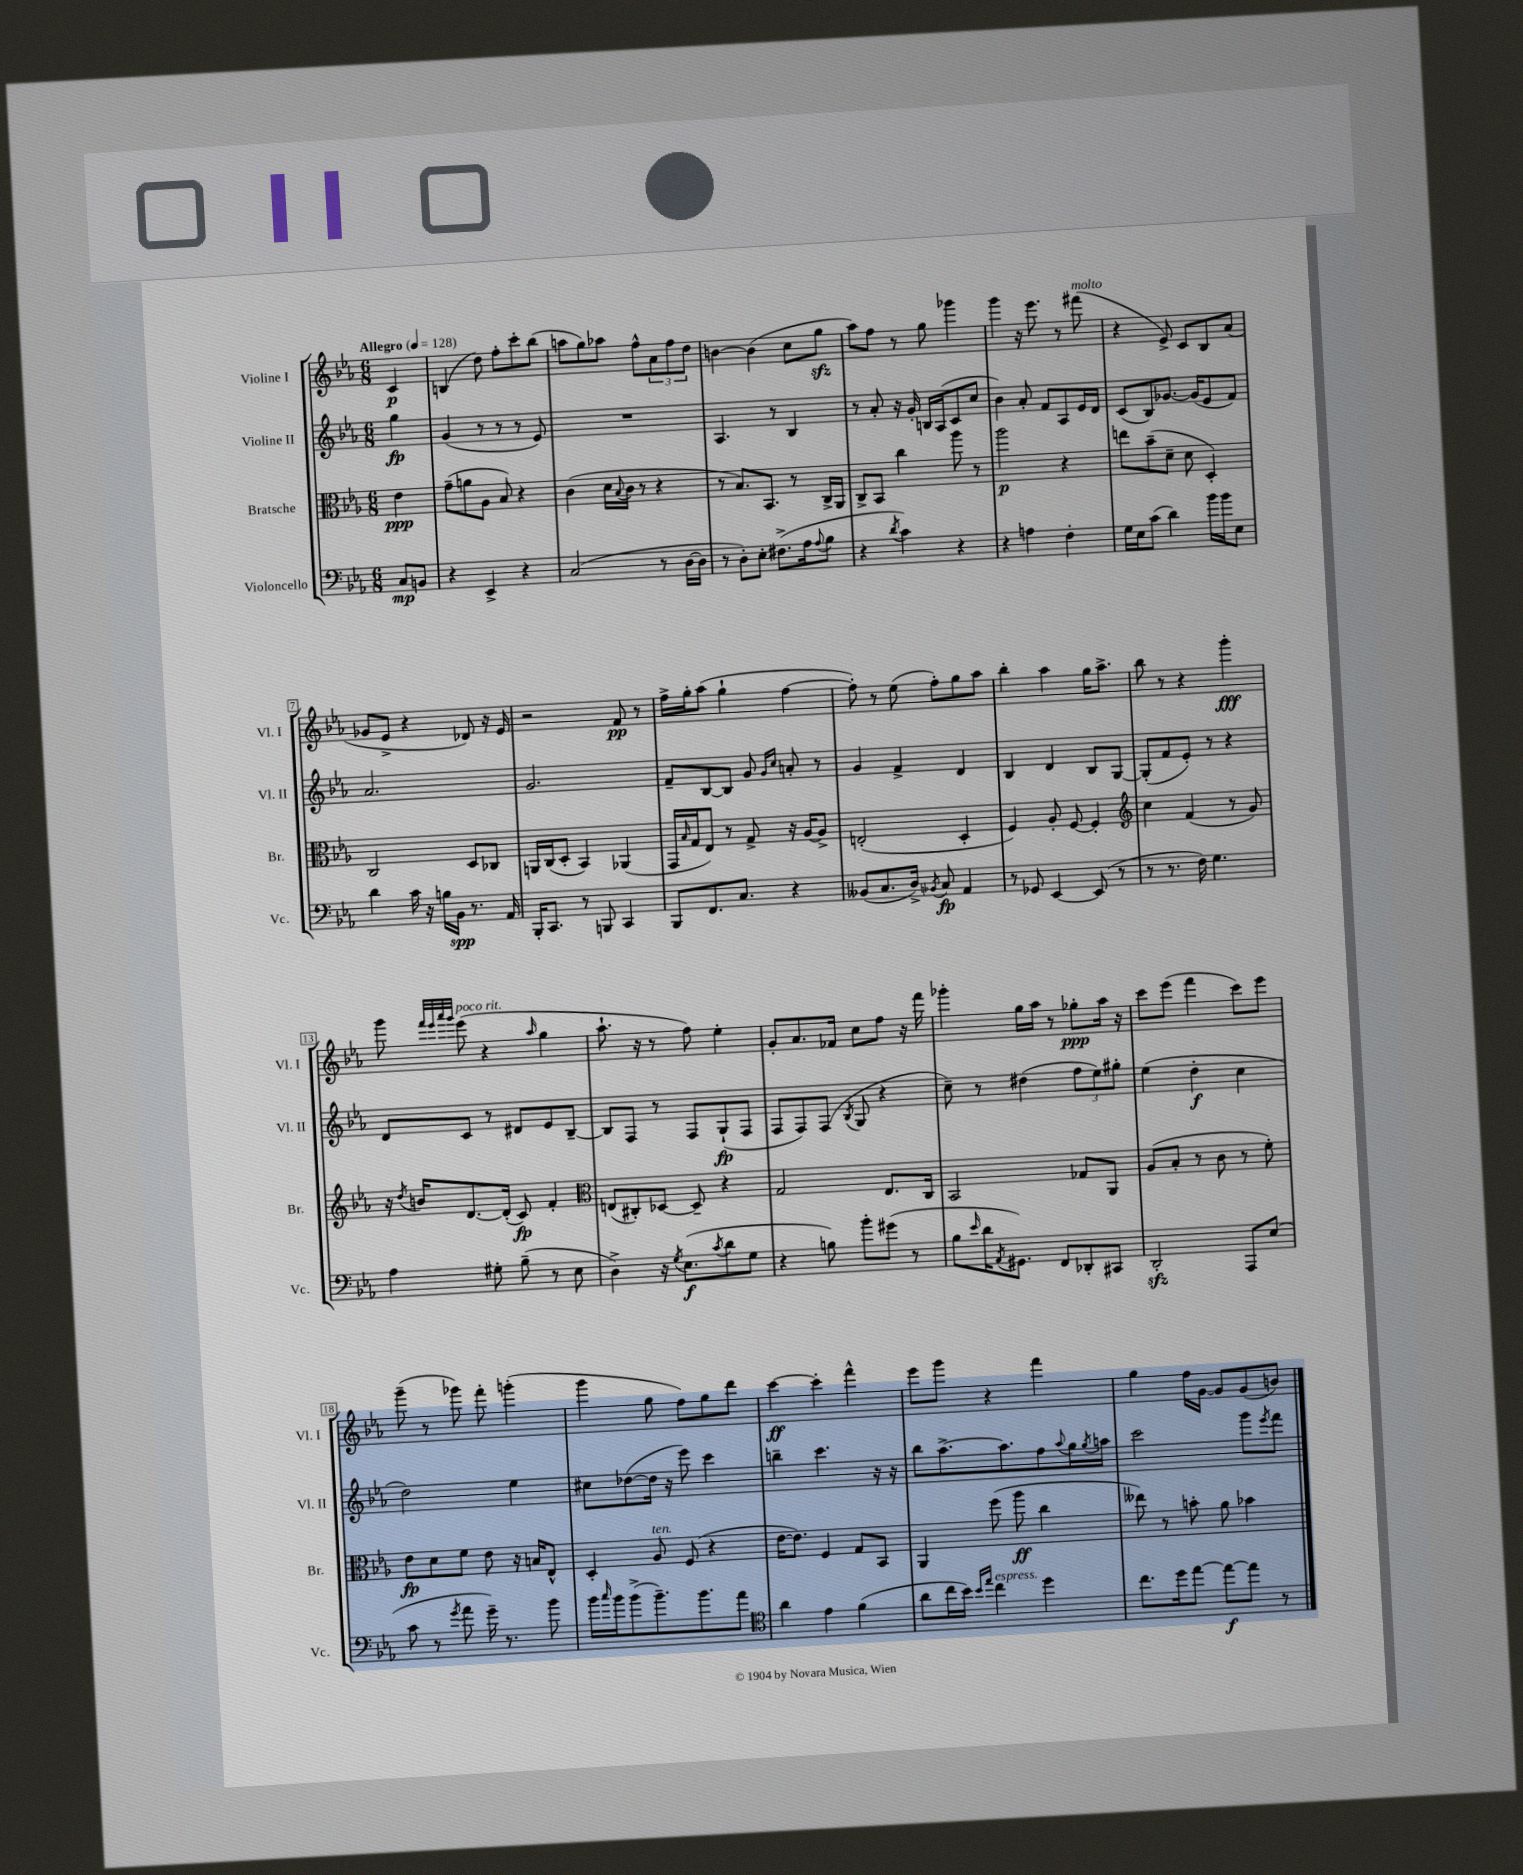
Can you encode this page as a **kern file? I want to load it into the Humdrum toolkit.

**kern	**kern	**kern	**kern
*staff4	*staff3	*staff2	*staff1
*clefF4	*clefC3	*clefG2	*clefG2
*k[b-e-a-]	*k[b-e-a-]	*k[b-e-a-]	*k[b-e-a-]
*M6/8	*M6/8	*M6/8	*M6/8
*MM128	*MM128	*MM128	*MM128
8C	4e-	4gg	4c
8BB	.	.	.
=	=	=	=
4r	(8g~	(4g	(4B
.	8a	.	.
4EE-^	8A-	8r	8dd)
.	8B-)	8r	8ff'
4r	4r	8r	8ccc'
.	.	8e-)	(8bb-
=	=	=	=
(2C	(4c	2.r	8aa
.	.	.	8gg)
.	16d	.	8aa-
.	8qqB-	.	.
.	16c	.	.
.	8r	.	8ff^^
8r	4r	.	12a-
.	.	.	12ff
[16D	.	.	.
.	.	.	12dd
16D]	.	.	.
=	=	=	=
8r	8r	4.A-	[4b
8D')	8.B-)	.	.
8E-'	.	.	(4b]
.	8.BB-	.	.
(8.F#^	.	8r	.
.	8r	4B-	8cc
16A-	.	.	.
8qqA-	.	.	.
8B-	16C^	.	8gg
.	16AA-	.	.
=	=	=	=
4r	8C^	8r	8aa-)
.	8BB-	8a-'	8ff
8qd	.	.	.
4c)	4cc	16r	8r
.	.	16g'	.
.	.	16B	8gg
.	.	(16A-	.
4r	8aa-	8c	4ggg-
.	8r	8cc	.
=	=	=	=
4r	2aa-	4b-)	4ggg
4A	.	8a-'	16r
.	.	.	8.eee-
.	.	8f	.
4F'	4r	8A-	8r
.	.	16e-	(8fff#
.	.	16d	.
=	=	=	=
16G	8ee	(8c	4r
16E-	.	.	.
(8c	(8b-~	8B-)	.
4d)	8d~	[8.g-	8e-^)
.	8d	.	8c
.	.	(16g-]	.
16b-	4D')	8e-	8B-
16b-	.	.	.
8E-	.	8f)	(8a-
=	=	=	=
4d	2C	2.a-	8g-
.	.	.	8e-^
16c	.	.	4r
16r	.	.	.
16B	.	.	.
16BB-	.	.	.
8.r	8D	.	8d-)
.	8C-	.	16r
16AA-	.	.	16e-
=	=	=	=
16BBB-'	16AA	2.g	2r
8.CC	(16C	.	.
.	8D'	.	.
8r	4BB-)	.	.
8BBB	.	.	.
4CC	(4AA-	.	8f
.	.	.	8r
=	=	=	=
8BBB-	16GG	8f~	16ff^
.	16qqB-	.	.
.	16G	.	16gg'
8.FF	8E-)	[8B-	(8aa-
.	8r	8B-]	4gg`
8.C	.	.	.
.	8G^	8g	.
.	.	16qqg	.
.	.	16qqcc	.
4r	16r	8a'	[4ff
.	[16A-	.	.
.	8A-^]	8r	.
=	=	=	=
(8BB--	(2E'	4g	8ff'])
8.C	.	.	8r
.	.	4f^	(8ee-
16D^)	.	.	.
8qBB-	.	.	.
8C	.	.	8ff')
4AA-	4D'	4d	8gg
.	.	.	8aa-
=	=	=	=
8r	4F)	4B-	4bb-'
8GG-	.	.	.
[4EE-	8A-'	4d	4aa-
.	[8F	.	.
(8EE-]	4F']	8B-	16gg
.	.	.	8.aa-^
8r	.	[8G	.
=	=	=	=
*	*clefG2	*	*
8r	4cc	(8G']	8bb-
8.r	.	8f	8r
.	(4f	8e-')	4r
16F)	.	.	.
4.G	.	8r	.
.	8r	4r	4ggg'
.	8g)	.	.
=	=	=	=
4A-	16r	8d	8ggg
.	8qdd	.	.
.	16b	.	.
.	.	.	32qqfff
.	.	.	32qqeee-
.	.	.	32qqaaa-
.	.	.	32qqggg
.	[8.d	8c	(8eee-
8G#'	.	8r	4r
.	(16d']	.	.
(8B-~	8c)	8d#	.
.	.	.	16qqaa-
8r	4f'	8e-	4gg
8E-	.	[8B-~	.
=	=	=	=
*	*clefC3	*	*
4D^)	(8E	8B-]	8.aa-`
.	8C#')	8F	.
.	.	.	16r
16r	[8D-	8r	8r
8qG	.	.	.
(8.E-	.	.	.
.	8D-~]	8F	8ff)
8qc	.	.	.
8d	4r	(8G`	4ee-'
8G	.	8F	.
=	=	=	=
4r	2G	8F	8g'
.	.	8F)	8.a-
8B)	.	(8F	.
.	.	.	16f-
.	.	8qB-	.
8b-'	.	8G	8cc
(8g#	8.E-	4r	8ff
8r	.	.	16r
.	16C	.	16fff
=	=	=	=
8B-	2BB-	8cc~)	4ggg-'
16qqe-	.	.	.
16d	.	8r	.
8qAA-	.	.	.
8.GG#)	.	.	.
.	.	(4dd#	16gg
.	.	.	16aa-
8FF	.	.	8r
8DD-'	8G-	12ff	8gg-'
.	.	12ee-)	.
8CC#	8AA-	.	16aa-
.	.	12gg#'	.
.	.	.	16r
=	=	=	=
2DD'	(8A-	(4ee-	8ccc
.	8B-'	.	(8eee-
.	8r	4dd'	4fff
.	8c	.	.
8AAA-	8r	4cc	8ccc)
(8E-	8f')	.	8eee-
=	=	=	=
8c	8e-	2dd)	(8ggg~
8r	8d	.	8r
8qg	.	.	.
8a-	8f	.	8ggg-)
16g~)	8e-	.	8fff'
8.r	.	.	.
.	16r	4ee-	(4ggg'
.	16B	.	.
8b-	8E-^^	.	.
=	=	=	=
16b-	4D'	8cc#	4ggg
16qqcc	.	.	.
16b-	.	.	.
(8b-^	.	([8dd-	.
8.b-~)	8A-	16dd-]	8gg
.	.	16r	.
.	(8F	8eee-)	8ff)
8.b-	.	.	.
.	4r	4ccc	8gg
8a-	.	.	8ddd
=	=	=	=
*clefC4	*	*	*
4a-	[16e-	4bb~	[4ccc
.	8.e-])	.	.
4e-	4F	4.ccc	4ccc']
(4f	8G	.	4fff^^
.	8BB-	16r	.
.	.	16r	.
=	=	=	=
8a-	4AA-	8bb-	8eee-
16cc	.	[8.aa-^	8ggg
16b-)	.	.	.
16qqb-	.	.	.
16qqee-	.	.	.
4cc	(8ff	.	4r
.	.	8.aa-]	.
.	8aa-	.	.
4dd	4cc	8ff	4fff
.	.	8qqaa-	.
.	.	16gg	.
.	.	8qgg	.
.	.	16aa	.
=	=	=	=
8.cc	8ee--)	2ccc	4gg
.	8r	.	.
16dd	.	.	.
[8ee-	8b'	.	16ff
.	.	.	[16g
8ee-_	8a-	.	8g]
8ee-]	4b-	8ggg	(8g
.	.	8qeee-	.
8r	.	8fff	8b)
==	==	==	==
*-	*-	*-	*-
